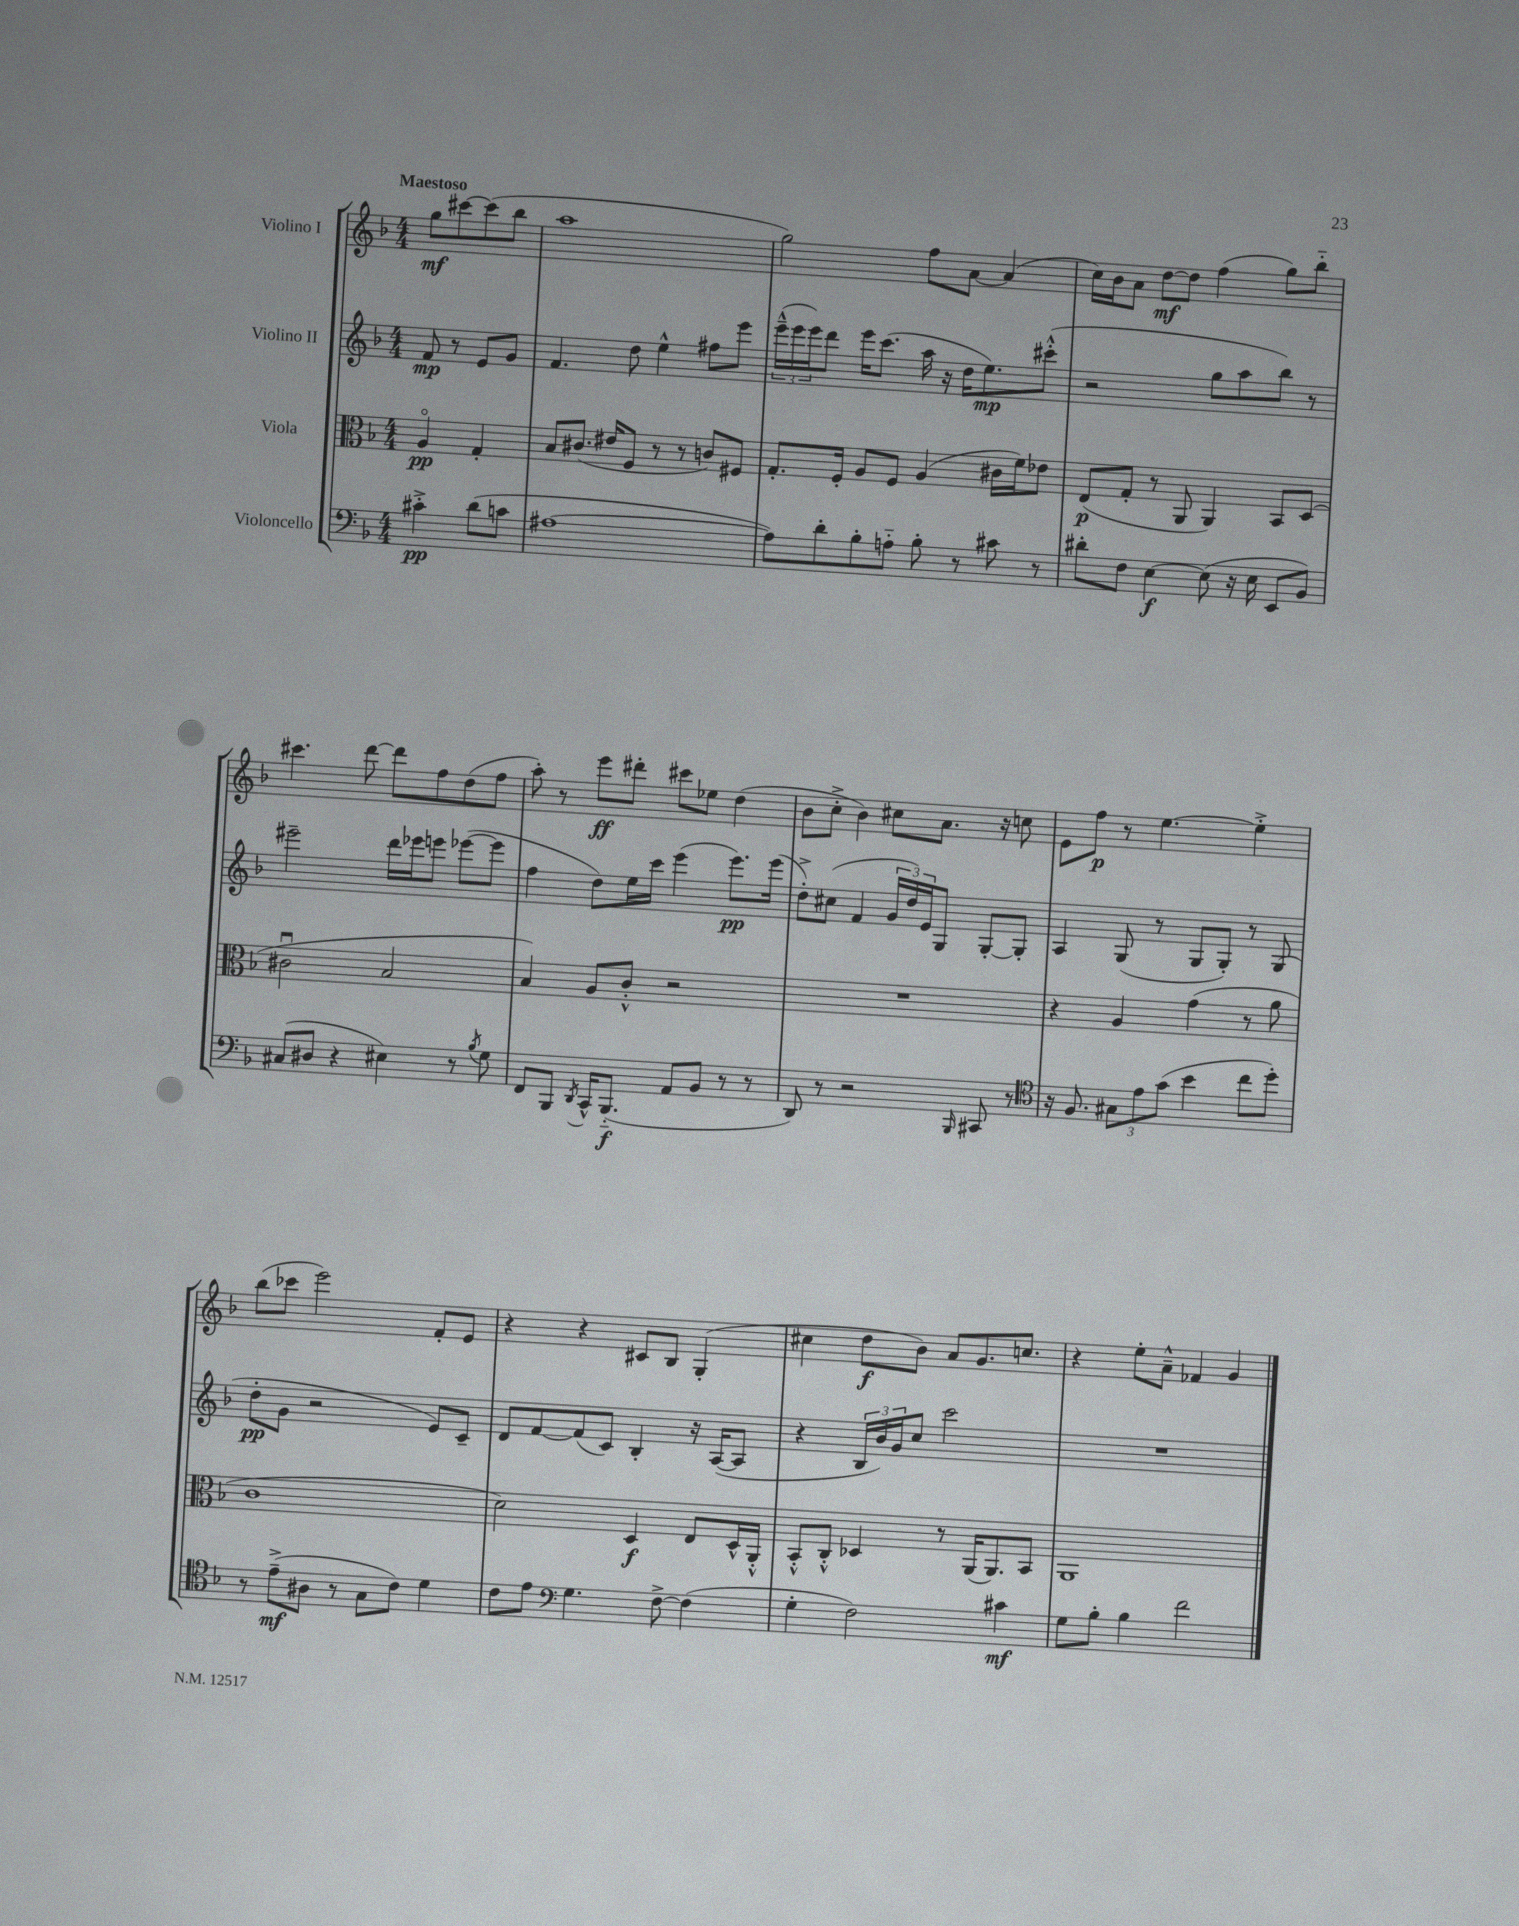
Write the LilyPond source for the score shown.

<<
\new StaffGroup <<
\new Staff = "s0" \with { instrumentName = "Violino I" } {
    \clef treble \key f \major \numericTimeSignature \time 4/4 \partial 2 \tempo "Maestoso"
    g''8\mf cis'''8~ cis'''8( bes''8 |
    a''1 |
    g''2) f''8 a'8~ a'4( |
    c''16) bes'16 a'8 d''8~\mf d''8 f''4( g''8) bes''8-_ |
    cis'''4. d'''8~ d'''8 f''8 d''8( f''8 |
    a''8-.) r8 e'''8\ff dis'''8-. cis'''8 ees''8 d''4( |
    bes'8 c''8-.-> bes'4) cis''8 a'8. r16 c''8 |
    e'8 f''8\p r8 e''4.~ e''4-.-> |
    bes''8( ces'''8 e'''2) f'8-. e'8 |
    r4 r4 cis'8 bes8 g4-.( |
    cis''4 d''8\f bes'8) a'8 g'8. c''8. |
    r4 e''8-. a'8---^ fes'4 g'4 \bar "|." |
}
\new Staff = "s1" \with { instrumentName = "Violino II" } {
    \clef treble \key f \major \numericTimeSignature \time 4/4 \partial 2
    f'8\mp r8 e'8 g'8 |
    f'4. d''8 e''4-^ fis''8 e'''8 |
    \tuplet 3/2 { e'''16---^( e'''16 e'''16) } d'''8 e'''16 c'''8.( a''16 r16 d''16 e''8.\mp) cis'''8-.-^( |
    r2 g''8 a''8 bes''8) r8 |
    eis'''2-- d'''16 ees'''16 e'''8 ees'''8~( ees'''8 |
    f''4 d''8) e''16 c'''16 e'''4( e'''8.\pp) e'''16( |
    d''8-.->) cis''8( f'4 \tuplet 3/2 { g'16 d''16) e'16 } g8 g8~-. g8-. |
    a4 g8( r8 g8 g8-.) r8 g8( |
    d''8-.\pp g'8 r2 e'8) c'8-- |
    d'8 f'8~ f'8( c'8) bes4-. r16 a16~( a8 |
    r4 \tuplet 3/2 { bes16 bes'16) g'16 } c''8 c'''2 |
    R1 \bar "|." |
}
\new Staff = "s2" \with { instrumentName = "Viola" } {
    \clef alto \key f \major \numericTimeSignature \time 4/4 \partial 2
    a4\flageolet\pp g4-. |
    bes8 cis'8.( eis'16 f8 r8 r8 c'8) fis8 |
    g8.-. f16-. a8 f8 a4( cis'16 f'16) ees'8 |
    e8\p( g8-. r8 a,8 a,4) bes,8 d8( |
    cis'2\downbow bes2 |
    bes4) a8 c'8-.-^ r2 |
    R1 |
    r4 a4 g'4( r8 a'8 |
    c'1 |
    d'2) d4\f e8 d16-^ a,16-.-^ |
    bes,8-.-^ c8-.-^ des4 r8 a,16( a,8.) bes,8 |
    a,1 \bar "|." |
}
\new Staff = "s3" \with { instrumentName = "Violoncello" } {
    \clef bass \key f \major \numericTimeSignature \time 4/4 \partial 2
    cis'4-.->\pp d'8( c'8 |
    ais1~ |
    ais8) d'8-. bes8-. a8-_ bes8-. r8 cis'8 r8 |
    dis'8-. f8 e4~\f e8( r16 e16 e,8 bes,8) |
    cis8( dis8 r4 eis4) r8 \acciaccatura { bes8 } g8 |
    f,8 bes,,8 \acciaccatura { d,8 } c,16-^ bes,,8.-_\f( a,8 bes,8 r8 r8 |
    d,8) r8 r2 \grace { bes,,16 } cis,8 r8 |
    \clef tenor r16 f8. \tuplet 3/2 { gis8 e'8 g'8( } bes'4 c''8 d''8-.) |
    r8 e'8--->\mf( ais8 r8 g8 c'8) d'4 |
    c'8 e'8 \clef bass g4. f8~-> f4( |
    g4-. f2) cis'4\mf |
    g8 bes8-. bes4 f'2 \bar "|." |
}
>>
>>
\layout { \context { \Score \remove "Bar_number_engraver" } }
